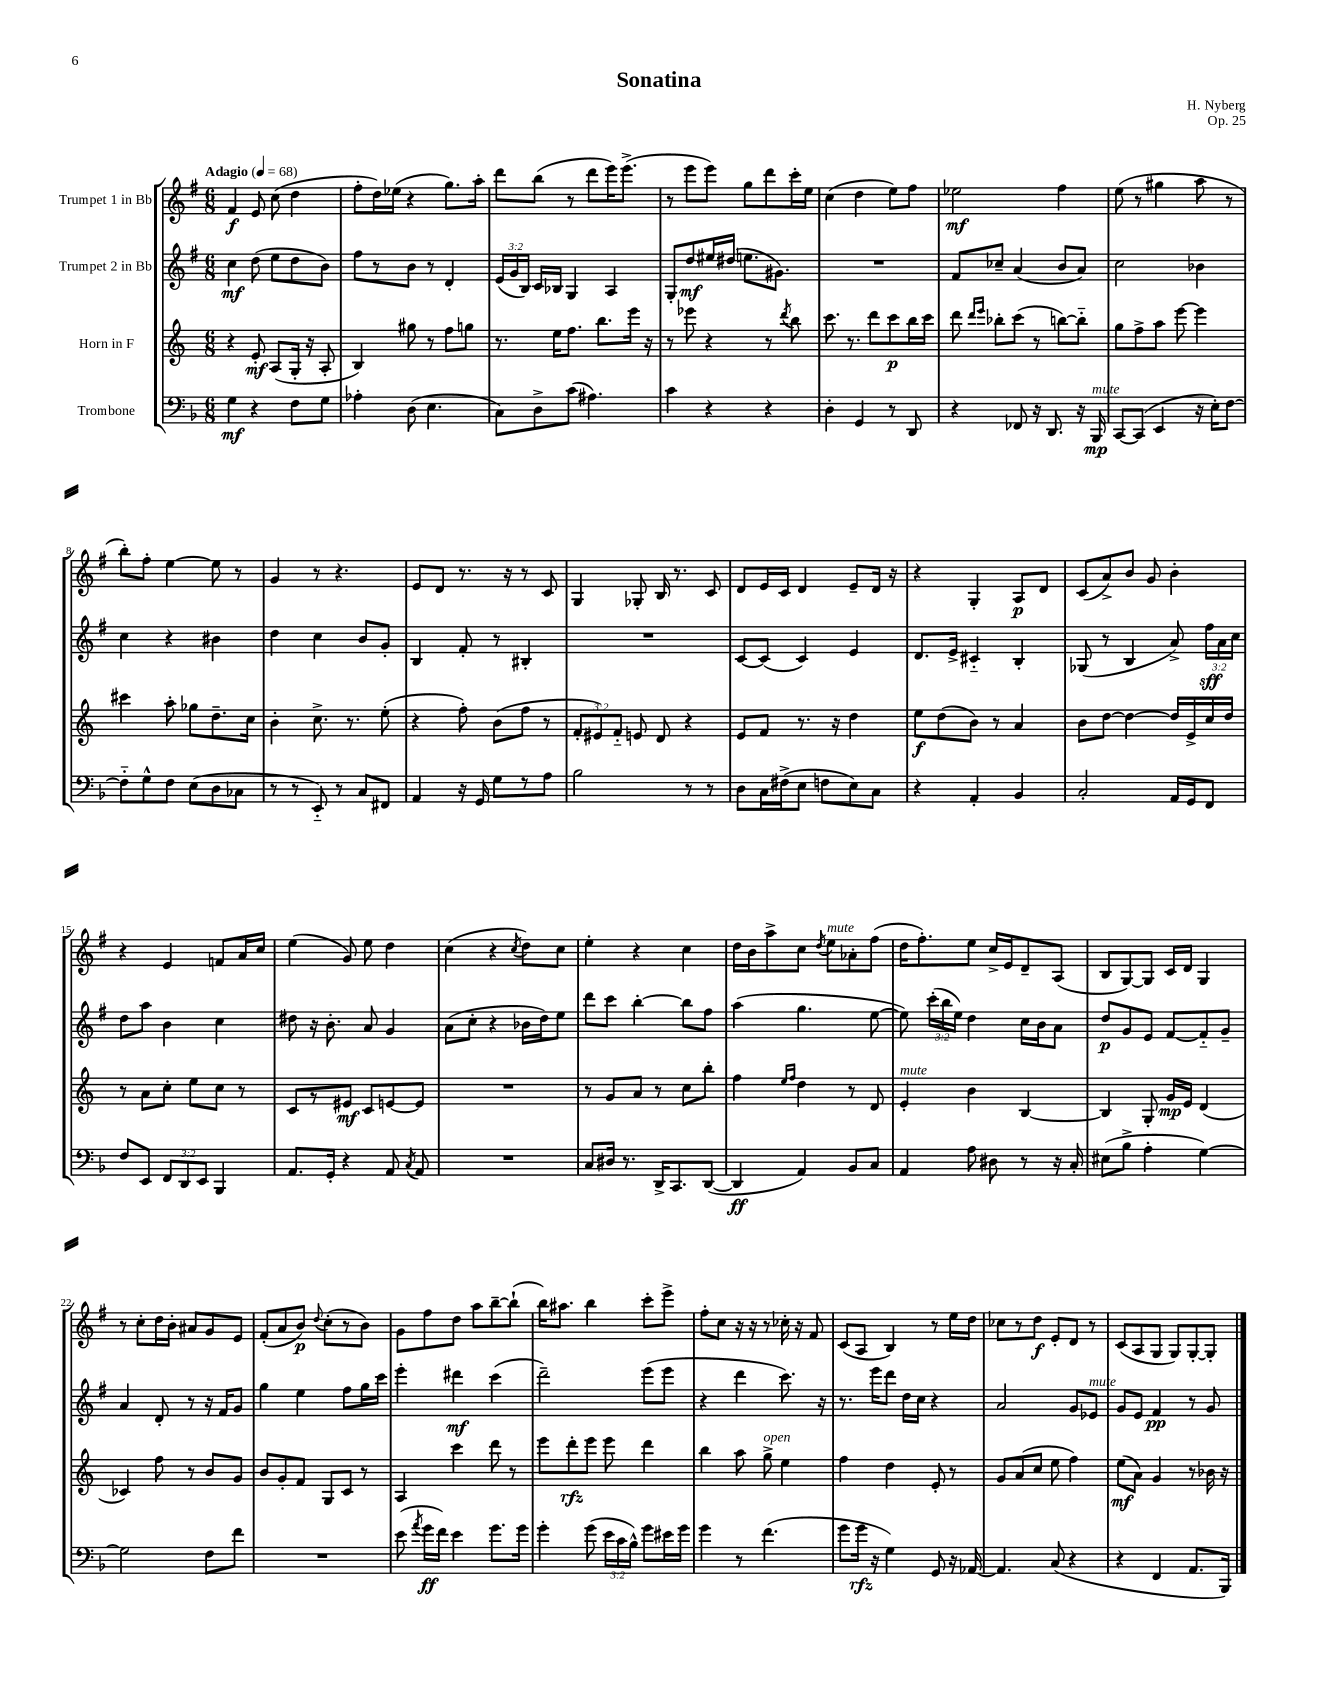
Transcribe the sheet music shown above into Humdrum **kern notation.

**kern	**kern	**kern	**kern
*staff4	*staff3	*staff2	*staff1
*clefF4	*clefG2	*clefG2	*clefG2
*k[b-]	*k[]	*k[f#]	*k[f#]
*M6/8	*M6/8	*M6/8	*M6/8
*MM68	*MM68	*MM68	*MM68
4G\	4r	4cc\	4f#/
4r	8e'/	(8dd\	8e/
.	(8A/L	8ee\L	(8cc\
8F\L	16G'/Jk	8dd\	4dd\
.	16r	.	.
8G\J	8A'/	8b\J)	.
=	=	=	=
4A-'\	4B/)	8ff#\L	8ff#'\L
.	.	8r	16dd\L)
.	.	.	(16ee-\JJ
(8D\	8gg#\	8b\J	4r
4.E\	8r	8r	.
.	8ff\L	4d'/	8.gg\L)
.	8gg\J	.	.
.	.	.	16aa'\Jk
=	=	=	=
8C\L)	8.r	(24e/LL	8ddd\L
.	.	24g/	.
.	.	24B/JJ)	.
8D^\	.	16c/LL	(8bb\J
.	16ee\LK	16B-/JJ	.
(8c\J	8.ff\J	4G/	8r
4.A#\)	.	.	8ddd\L
.	8.bb\L	.	.
.	.	4A/	16eee\K)
.	.	.	(8.eee^\J
.	16eee\Jk	.	.
.	16r	.	.
=	=	=	=
4c\	8r	8G'/L	8r
.	8eee-\	8dd/	8eee\L
4r	4r	16ee#/L	8eee\J)
.	.	(16dd#/JJ	.
.	.	8.ee\L	8gg\L
4r	8r	.	8ddd\
.	.	8.g#\J)	.
.	8qddd/	.	.
.	8bb\	.	16ccc'\L
.	.	.	16ee\JJ
=	=	=	=
4D'\	8.ccc\	2.r	(4cc\
.	8.r	.	.
4GG/	.	.	4dd\
.	8ddd\L	.	.
8r	8ccc\	.	8ee\L)
8DD/	16bb\L	.	8ff#\J
.	16ccc\JJ	.	.
=	=	=	=
4r	8ddd\	8f#/L	2ee-\
.	16qqddd/LL	.	.
.	16qqeee/JJ	.	.
.	8bb-'\L	8cc-~/J	.
8FF-/	(8ccc\J	(4a/	.
16r	8r	.	.
8.DD/	.	.	.
.	[8bb\L)	8b/L	4ff#\
16r	8bb'~\]J	8a/J)	.
16BBB-/	.	.	.
=	=	=	=
[8CC/L	8gg\L	2cc\	(8ee\
(8CC/]J	8ff^\	.	8r
4EE/	8aa\J	.	4gg#\
.	[8eee\	.	.
16r	4eee\]	4b-\	8aa\
16E'\LK)	.	.	.
[8F\J	.	.	8r
=	=	=	=
8F'~\]L	4ccc#\	4cc\	8bb'\L)
8G^^\	.	.	8ff#'\J
8F\J	8aa'\	4r	[4ee\
(8E\L	8gg-\L	.	.
8D\	8.dd~\	4b#\	8ee\]
8C-\J	.	.	8r
.	16cc\Jk	.	.
=	=	=	=
8r	4b'\	4dd\	4g/
8r	.	.	.
8EE'~/)	8.cc^\	4cc\	8r
8r	.	.	4.r
.	8.r	.	.
8C/L	.	8b/L	.
8FF#/J	(8ee'\	8g'/J	.
=	=	=	=
4AA/	4r	4B/	8e/L
.	.	.	8d/J
16r	8ff'\)	8f#'/	8.r
16GG/	.	.	.
8G\L	(8b\L	8r	.
.	.	.	16r
8r	8ff\J	4B#'/	8r
8A\J	8r	.	8c/
=	=	=	=
2B-\	12f'/L	2.r	4G/
.	12e#/)	.	.
.	12f'~/J	.	.
.	8e/	.	8G-'/
.	8d/	.	16B/
.	.	.	8.r
8r	4r	.	.
8r	.	.	8c/
=	=	=	=
8D\L	8e/L	[8c/L	8d/L
16C\L	8f/J	(8c/]J	16e/L
(16F#^\J	.	.	16c/JJ
8E\J	8.r	4c/)	4d/
8F\L	.	.	.
.	16r	.	.
8E\)	4dd\	4e/	8e~/L
8C\J	.	.	16d/Jk
.	.	.	16r
=	=	=	=
4r	8ee\L	8.d/L	4r
.	(8dd\	.	.
.	.	16e^/Jk	.
4AA'/	8b\J)	4c#'~/	4G'/
.	8r	.	.
4BB-/	4a/	4B'/	8A/L
.	.	.	8d/J
=	=	=	=
2C'/	8b\L	(8G-/	(8c/L
.	[8dd\J	8r	8a^/)
.	4dd\_	4B/	8b/J
.	.	.	8g/
16AA/LL	16dd/]LL	8a^/)	4b'\
16GG/J	16e^/	.	.
8FF/J	16cc/	24ff#\LL	.
.	.	24a\	.
.	16dd/JJ	.	.
.	.	24cc\JJ	.
=	=	=	=
8F/L	8r	8dd\L	4r
8EE/J	8a\L	8aa\J	.
12FF/L	8cc'\J	4b\	4e/
12DD/	.	.	.
.	8ee\L	.	.
12EE/J	.	.	.
4BBB-/	8cc\J	4cc\	8f/L
.	8r	.	16a/L
.	.	.	16cc/JJ
=	=	=	=
8.AA/L	8c/L	8dd#\	(4ee\
.	8r	16r	.
16GG'/Jk	.	8.b'\	.
4r	8e#/J	.	8g/)
.	8c/L	8a/	8ee\
8AA/	[8e/	4g/	4dd\
8qC/	.	.	.
8AA/	8e/]J	.	.
=	=	=	=
2.r	2.r	(8a\L	(4cc\
.	.	8cc'\J	.
.	.	4r	4r
.	.	.	8qcc/
.	.	16b-\LL	8dd\L)
.	.	16dd\J)	.
.	.	8ee\J	8cc\J
=	=	=	=
8C/L	8r	8ddd\L	4ee'\
16D#/Jk	8g/L	8ccc\J	.
8.r	.	.	.
.	8a/J	[4bb'\	4r
16DD^/LK	8r	.	.
8.CC/	.	.	.
.	8cc\L	8bb\]L	4cc\
([8DD/J	8bb'\J	8ff#\J	.
=	=	=	=
4DD/]	4ff\	(4aa\	16dd\LL
.	.	.	16b\J
.	.	.	8aa^\
.	16qqee/LL	.	.
.	16qqff/JJ	.	.
4AA/)	4dd\	4.gg\	8cc\J
.	.	.	8qdd/
.	.	.	8ee\L
8BB-/L	8r	.	8a-'\
8C/J	8d/	[8ee\	(8ff#\J
=	=	=	=
4AA/	4e'/	8ee\])	16dd\LK
.	.	.	8.ff#'\)
.	.	(24ccc'\LL	.
.	.	24bb\	.
.	.	24ee\JJ)	.
8A\	4b\	4dd\	8ee\J
8D#\	.	.	16cc^/LL
.	.	.	16e/J
8r	[4B/	16cc\LL	8d~/
.	.	16b\J	.
16r	.	8a\J	(8A/J
16C'/	.	.	.
=	=	=	=
(8E#\L	4B/]	8dd/L	8B/L
8B-^\J	.	8g/	[8G/)
4A'\	8G'/	8e/J	8G/]J
.	16g/LL	[8f#/L	16c/LL
.	16e/JJ	.	16d/JJ
[4G\)	(4d/	8f#'~/]	4G/
.	.	8g~/J	.
=	=	=	=
2G\]	4c-/)	4a/	8r
.	.	.	8cc'\L
.	8ff\	8d'/	16dd\L
.	.	.	16b'\JJ
.	8r	8r	8a#/L
8F\L	8b/L	16r	8g/
.	.	16f#/LK	.
8f\J	8g/J	8g/J	8e/J
=	=	=	=
2.r	8b/L	4gg\	(8f#'/L
.	8g'/	.	8a/
.	8f/J	4ee\	8b/J)
.	.	.	8qqdd/
.	8G/L	.	(8cc'\L
.	8c/J	8ff#\L	8r
.	8r	16gg\L	8b\J)
.	.	16ccc\JJ	.
=	=	=	=
(8e\	4A/	4eee'\	8g\L
8qa/	.	.	.
16g\LL	.	.	8ff#\
16f\JJ)	.	.	.
4e\	4ccc\	4ddd#\	8dd\J
.	.	.	8aa\L
8.g\L	8ddd\	(4ccc\	[8bb~\
.	8r	.	(8bb`\]J
16g\Jk	.	.	.
=	=	=	=
4g'\	8eee\L	2ddd~\)	16bb\LK)
.	.	.	8.aa#\J
.	8ddd'\	.	.
(8g\	8eee\J	.	4bb\
24e\LL	8eee\	.	.
24c\	.	.	.
24B-^^\JJ)	.	.	.
8g\L	4ddd\	(8eee\L	8ccc'\L
16e#\L	.	8eee\J	8eee^\J
16g\JJ	.	.	.
=	=	=	=
4g\	4bb\	4r	8ff#'\L
.	.	.	8cc\J
8r	8aa\	4ddd\	16r
.	.	.	16r
(4.f\	8gg^\	.	8r
.	4ee\	8.ccc\)	16cc-'\
.	.	.	16r
.	.	.	8f#/
.	.	16r	.
=	=	=	=
8g\L	4ff\	8.r	(8c/L
16g\Jk	.	.	8A/J
16r	.	16eee\LK	.
4G\)	4dd\	8ddd\J	4B/)
.	.	16dd\LL	.
.	.	16cc\JJ	.
8GG/	8e'/	4r	8r
16r	8r	.	16ee\LL
[16AA-/	.	.	16dd\JJ
=	=	=	=
4.AA-/]	8g/L	2a/	8cc-\L
.	(8a/	.	8r
.	8cc/J	.	8dd\J
(8C/	8ee\	.	8e'/L
4r	4ff\)	8g/L	8d/J
.	.	8e-/J	8r
=	=	=	=
4r	(8ee\L	8g/L	(8c/L
.	8a\J)	8e/J	8A/
4FF/	4g/	4f#/	8G/J
.	.	.	8G/L)
8.AA/L	8r	8r	[8G'/
.	16b-\	8g/	8G'/]J
16BBB-/Jk)	16r	.	.
==	==	==	==
*-	*-	*-	*-
